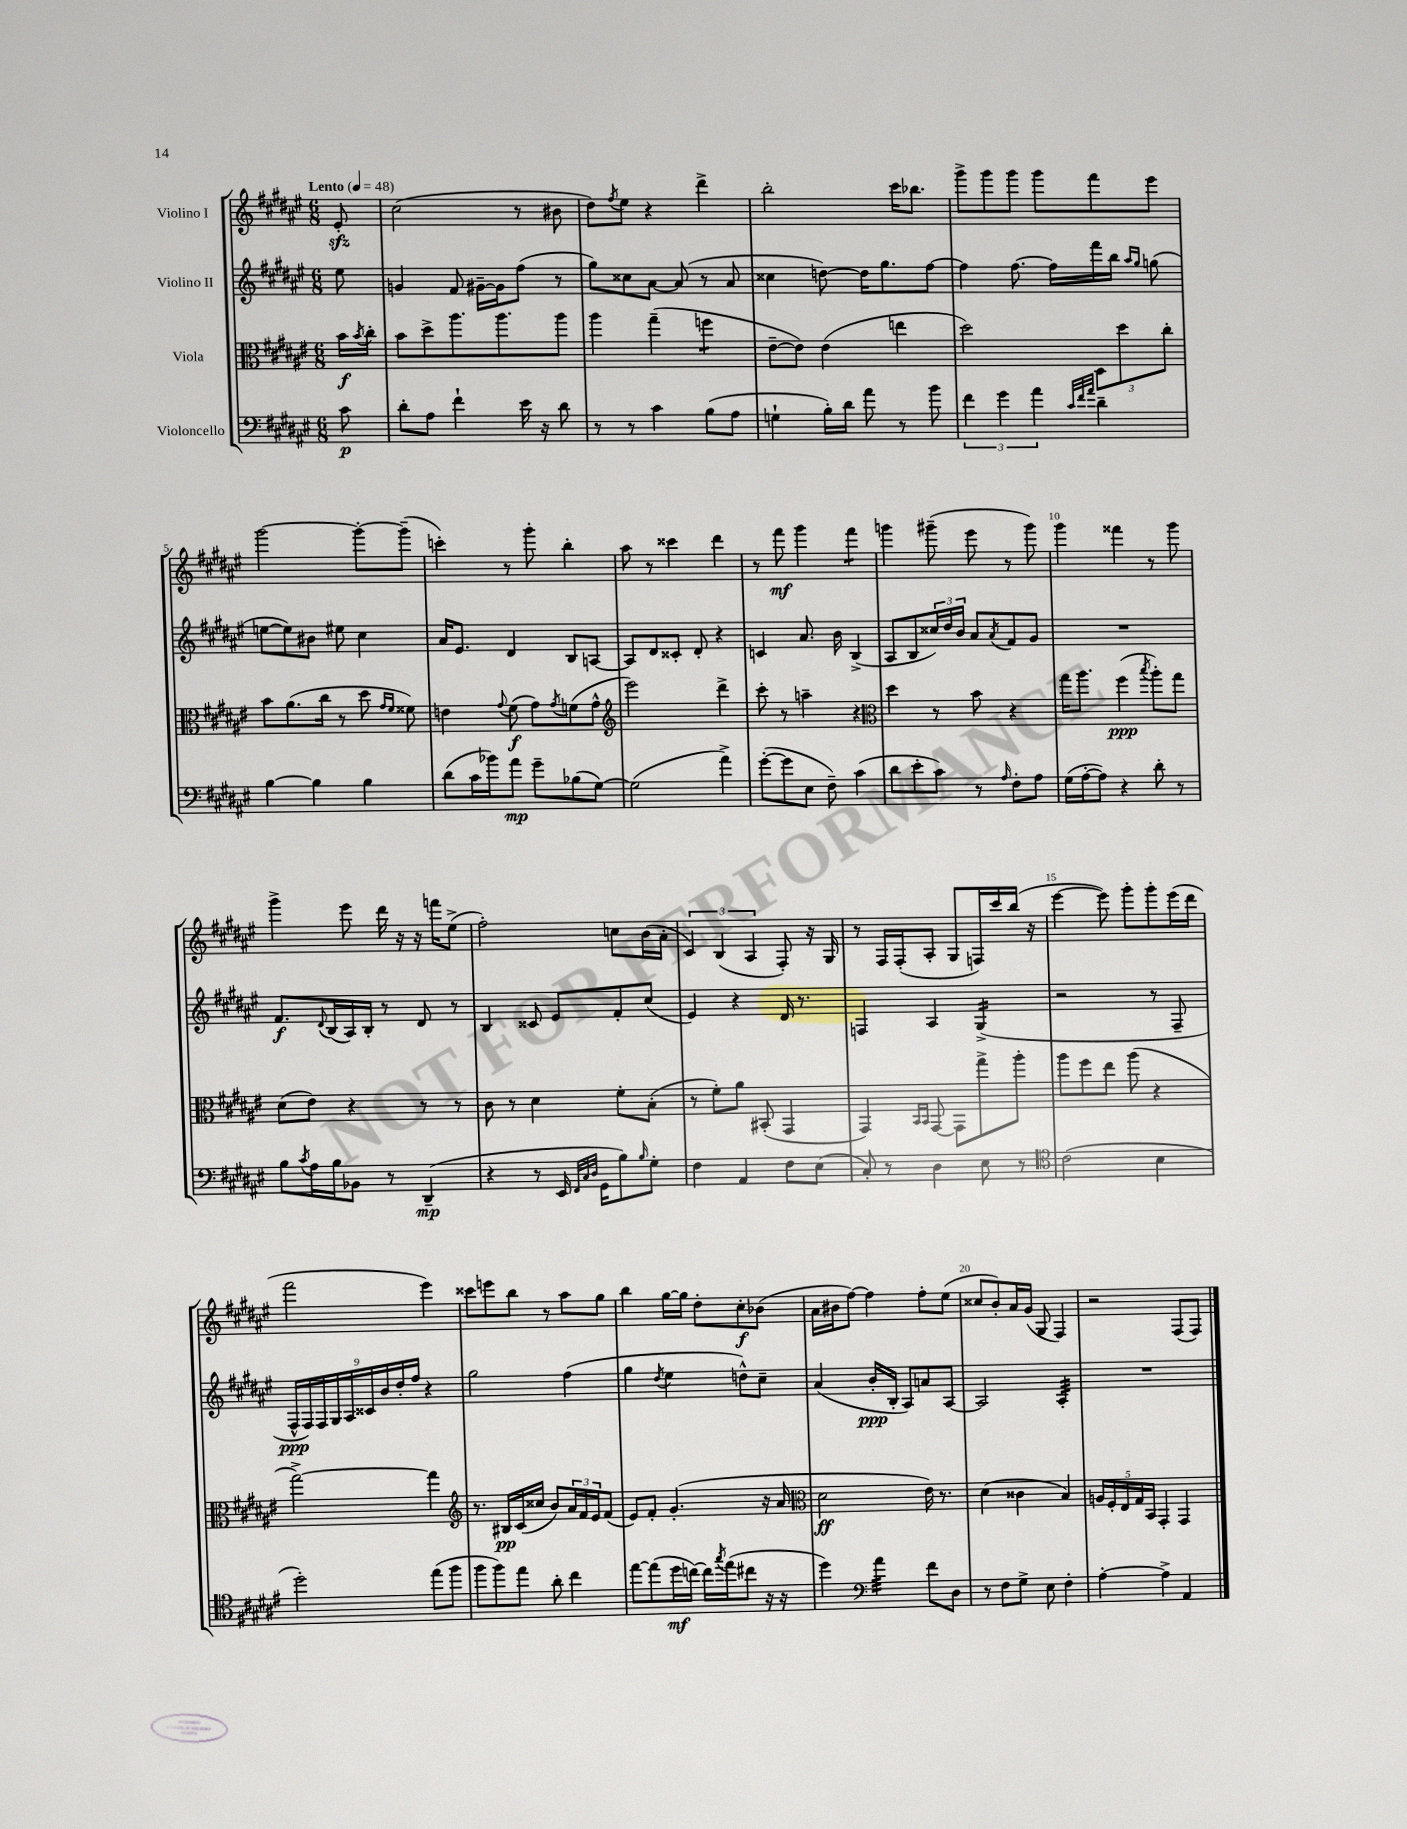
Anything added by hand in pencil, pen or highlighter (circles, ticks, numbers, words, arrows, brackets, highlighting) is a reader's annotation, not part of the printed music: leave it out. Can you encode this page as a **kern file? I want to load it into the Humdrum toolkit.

**kern	**kern	**kern	**kern
*staff4	*staff3	*staff2	*staff1
*clefF4	*clefC3	*clefG2	*clefG2
*k[f#c#g#d#a#e#]	*k[f#c#g#d#a#e#]	*k[f#c#g#d#a#e#]	*k[f#c#g#d#a#e#]
*M6/8	*M6/8	*M6/8	*M6/8
*MM48	*MM48	*MM48	*MM48
8c#	16b	8ee#	8e#'
.	8qb	.	.
.	16cc#'	.	.
=	=	=	=
8d#'	8b	4g	(2cc#
8A#	8dd#^	.	.
4f#`	8.aa#	8f#	.
.	.	[16g#~	.
.	8.aa#	16g#]	.
16e#	.	(8ff#	8r
16r	.	.	.
8d#	8aa#	8r	8b#
=	=	=	=
8r	4aa#	8gg#)	8dd#)
.	.	.	8qff#
8r	.	8cc##	8ee#
4c#	(4gg#~	[8a#	4r
.	.	(8a#]	.
(8B	4ff	8r	4ddd#^
8A#	.	8a#	.
=	=	=	=
4G`	[8e#~	4cc##	2bb'
.	8e#])	.	.
16B')	(4e#	[8dd)	.
16d#	.	.	.
8a#	.	16dd]	.
.	.	8.gg#	.
8r	4ee	.	16ccc#
.	.	.	8.bb-
8b	.	[8ff#	.
=	=	=	=
6f#	2dd#)	4ff#]	8ggg#^
.	.	.	8ggg#
6g#	.	.	.
.	.	[8.ff#	8ggg#
6a#	.	.	.
.	.	.	8ggg#
.	.	16ff#]	.
32qqc#	.	.	.
32qqf#	.	.	.
32qqa#	.	.	.
4d#~	12D#	16fff#	8fff#
.	.	16bb	.
.	12dd#	.	.
.	.	16qqaa#	.
.	.	16qqgg#	.
.	.	(8gg	8eee#
.	12cc#'	.	.
=	=	=	=
[4B	8b	[8ee	[2ggg#
.	(8.a#	8ee])	.
4B]	.	8b#	.
.	16cc#	.	.
.	8r	8ee#	.
4B	8dd#	4cc#	8ggg#'_
.	16qqg#	.	.
.	16qqf#	.	.
.	8f##)	.	(8ggg#~]
=	=	=	=
(8d#	4e	16a#	4ccc')
.	.	8.e#	.
16c#	.	.	.
16b-)	.	.	.
.	8qqg#	.	.
8a#	(8f#	4d#	8r
8g#~	8g#)	.	8ggg#'
.	8qg#	.	.
(8B-	(8f	8B	4bb'
[8G#)	8g#^^	[8A	.
=	=	=	=
*	*clefG2	*	*
(2G#]	2eee#)	8A]	8aa#
.	.	8d#	8r
.	.	8c##'	4ccc##
.	.	8d#'	.
4a#^)	4ddd#^	4r	4ddd#
=	=	=	=
([8g#'	8ccc#'	4c	8r
8g#]	8r	.	8fff#
8E#	4aa~	8.a#	4ggg#
8F#~)	.	.	.
.	.	16b	.
(4c#	4r	(4B^	4fff#
=	=	=	=
*	*clefC3	*	*
8d#	4dd#	8A#	4ggg
8e#'	.	8B	.
8c#)	8r	24cc##)	(8ggg#~
.	.	24dd#	.
.	.	24b	.
8r	8b	8a#	8eee#
16qqA#	.	8qa#	.
8F#'	4r	8f#	8r
8A#	.	8g#	8ggg#)
=	=	=	=
(16G#	16gg#	2.r	4ggg#
[16A#'	8.aa#	.	.
8A#])	.	.	.
4r	(4ff#	.	4fff##
.	8qbb	.	.
8d#'	8aa#')	.	8r
8r	8gg#	.	8ggg#
=	=	=	=
8B	(8d#	8.f#	4ggg#^
8qc#	.	.	.
16A#	8e#)	.	.
.	.	8qqd#	.
16B	.	(16B	.
8BB-	4r	16A#)	8eee#
.	.	16B'	.
8r	.	8r	16ddd#
.	.	.	16r
(4DD#~	8r	8d#	16r
.	.	.	16fff
.	8r	8r	(8ee#^
=	=	=	=
4r	8c#	4B	2ff#')
.	8r	.	.
8r	4d#	8c##	.
16EE#	.	8e#	.
32qqFF#	.	.	.
32qqC#	.	.	.
32qqD#	.	.	.
16GG#	.	.	.
8B)	8f#'	8f#'	8cc
16qqB	.	.	.
8G#'	(8B'	(8cc#	(16b
.	.	.	16a#'
=	=	=	=
4F#	8r	4e#)	6c#)
.	8f#')	.	.
.	.	.	(6B
4AA#	8a#	4r	.
.	.	.	6A#
.	(8BB#'	.	.
8F#	4GG#	16d#	8F#')
.	.	8.r	.
(8E#	.	.	16r
.	.	.	16G#
=	=	=	=
8C#')	4GG#)	4F	8r
8r	.	.	16F#
.	.	.	(16F#'
.	16qqBB	.	.
.	16qqBB	.	.
4D#	[8GG#	4A#	8A#'
.	8GG#]	.	8G#
8E#	8gg#^	(4G#^	16F)
.	.	.	16ccc#
8r	8aa#'	.	(16bb
.	.	.	16r
=	=	=	=
*clefC4	*	*	*
(2c#	8aa#	2r	[4eee#
.	8ff#	.	.
.	8ee#	.	8eee#])
.	(8aa#	.	8ggg#'
4B	4r	8r	8ggg#'
.	.	8F#~	(16eee#
.	.	.	16ddd#
=	=	=	=
2dd#')	[2gg#^)	18F#^^	2fff#
.	.	18F#)	.
.	.	18F#	.
.	.	18G#	.
.	.	18A#	.
.	.	18c##	.
.	.	18b	.
.	.	18dd#'	.
.	.	18ff#	.
(8ee#	4gg#]	4r	4eee#)
8ff#	.	.	.
=	=	=	=
*	*clefG2	*	*
8ff#	8.r	2gg#	8ccc##
8ff#)	.	.	8eee
.	16B#	.	.
8ee#	(16c#	.	8bb
.	16cc##	.	.
8a#'	8b)	.	8r
4cc#	24a#	(4ff#	8aa#
.	24f#	.	.
.	24e#	.	.
.	(8f#	.	8gg#
=	=	=	=
[8ee#	8e#)	4gg#	4bb
(8ee#]	8f#'	.	.
.	.	8qdd#	.
16dd#	(4.g#'	4ee#	[16gg#
[16cc)	.	.	16gg#]
16cc]	.	.	8dd#'
8qgg#	.	.	.
(16ee#	.	.	.
8cc#	.	8dd^^)	8cc#'
16r	16r	8cc#~	(8b-
16r	16a#	.	.
=	=	=	=
*	*clefC3	*	*
4dd#)	2d#	(4a#	16a#
.	.	.	16b#
.	.	.	[8ff#)
*clefF4	*	*	*
4a#	.	16b'	4ff#]
.	.	16B'	.
.	.	8A#)	.
8f#	16e#)	8a	8ff#'
.	8.r	.	.
8D#	.	[8A#	(8ee#
=	=	=	=
8r	(4d#	2A#]	8cc##
8F#	.	.	8b')
8G#^	4c##	.	16a#
.	.	.	(16g#
8E#	.	.	8G#
4F#'	4B)	4A#'	4F#)
=	=	=	=
[4A#'	20A	2.r	2r
.	20F#'	.	.
.	20E#	.	.
.	20G#	.	.
.	20BB	.	.
4A#^]	4GG#'	.	.
4AA#	4GG#	.	(8F#
.	.	.	8F#)
==	==	==	==
*-	*-	*-	*-
